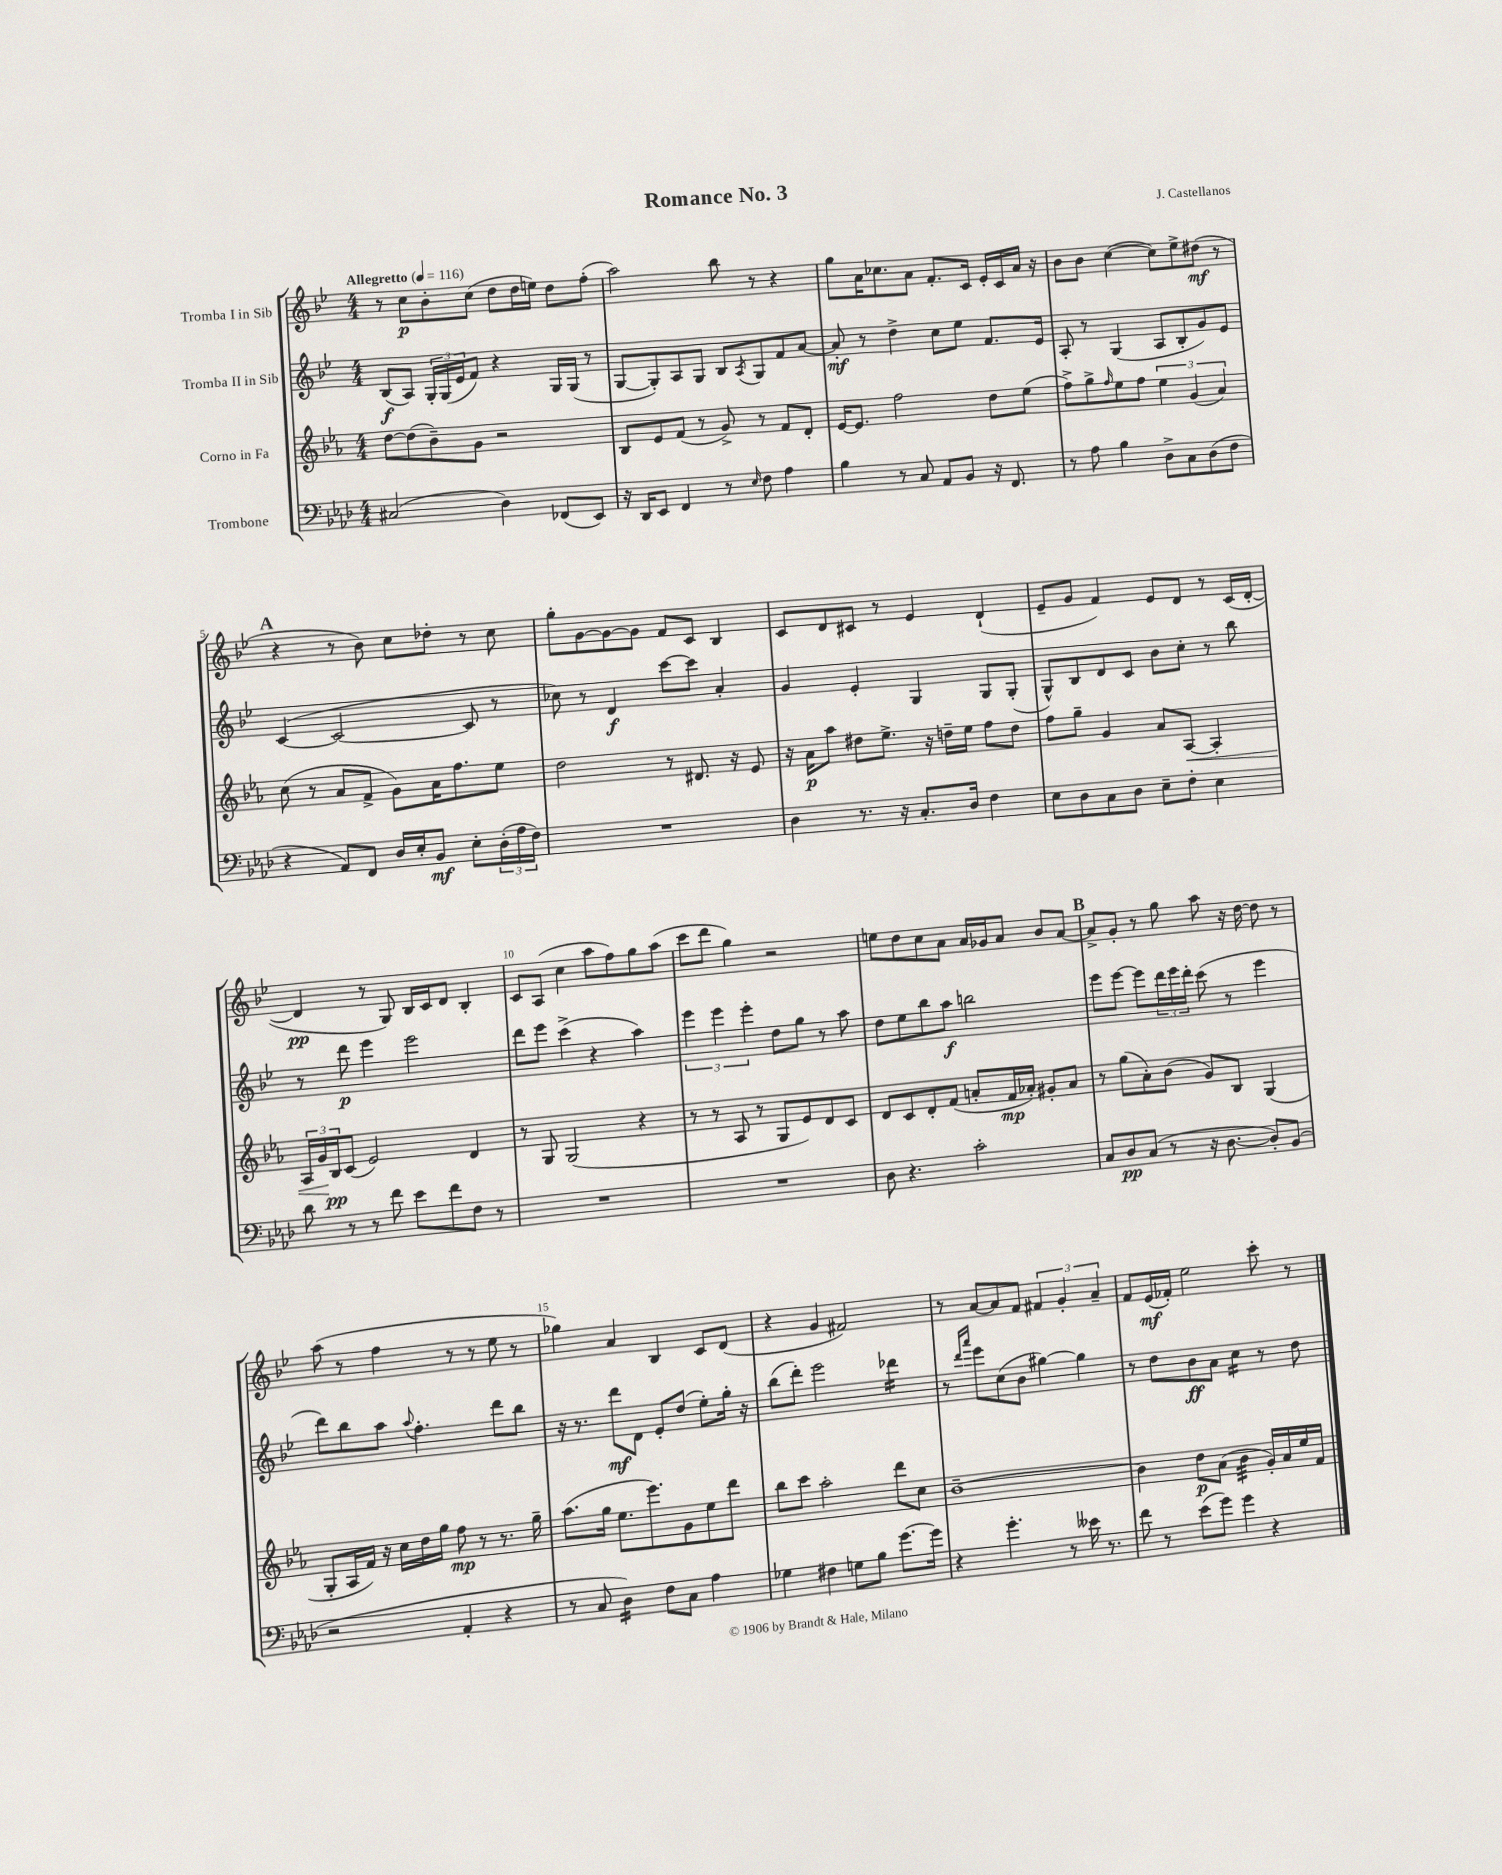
\header { title = "Romance No. 3" composer = "J. Castellanos" }
<<
\new StaffGroup <<
\new Staff = "s0" \with { instrumentName = "Tromba I in Sib" } {
    \clef treble \key bes \major \numericTimeSignature \time 4/4 \tempo "Allegretto" 4 = 116
    r8 c''8\p bes'8-. c''8( d''8 d''16 e''16) d''8 f''8-.( |
    a''2) bes''8 r8 r4 |
    g''8 a'16 ces''8. a'8 f'8.-. c'16 ees'16-. c'16 a'16 r16 |
    bes'8 bes'8 c''4~( c''8) ees''8-> dis''8\mf( r8 |
    \mark \markup { \bold "A" } r4 r8 bes'8) c''8 des''8-. r8 c''8 |
    g''8-. g'8~ g'8~ g'8 f'8 c'8 bes4 |
    c'8 d'8 cis'8 r8 ees'4 d'4-!( |
    ees'8-- g'8 f'4) ees'8 d'8 r8 c'16( d'16~-. |
    d'4\pp r8 g8) bes16 c'16 d'8 bes4-. |
    c'8 a8( c''4 a''8 f''8) g''8 a''8( |
    c'''8 d'''8 g''4) r2 |
    e''8 d''8 c''8 a'8 a'16 ges'16 a'8 bes'8 a'8~ |
    \mark \markup { \bold "B" } a'8-> g'8-. r8 g''8 a''8 r16 d''16~ d''8 r8 |
    a''8( r8 f''4 r8 r8 ees''8 r8 |
    ges''4) a'4 bes4 c'8 d'8( |
    r4 g'4 fis'2) |
    r8 a'8~ a'8 f'8 \tuplet 3/2 { fis'4 g'4-. a'4-- } |
    f'8 ees'16\mf( fes'16-.) ees''2 c'''8-. r8 \bar "|." |
}
\new Staff = "s1" \with { instrumentName = "Tromba II in Sib" } {
    \clef treble \key bes \major \numericTimeSignature \time 4/4
    bes8\f( a8) \tuplet 3/2 { g16-. g16( ees'16 } f'8) r4 g16 g16( r8 |
    g8~ g8-.) a8 g8 bes8 \acciaccatura { a8 } g8 f'8 a'8~ |
    a'8-.\mf r8 d''4-> c''8 ees''8 f'8. ees'16 |
    a8-. r8 g4( a8 bes8-. g'8) ees'8 |
    \mark \markup { \bold "A" } c'4~( c'2~ c'8 r8 |
    ces''8) r8 d'4\f c'''8~ c'''8 a'4-. |
    g'4 ees'4-. g4 g8 g8-.( |
    g8-^) bes8 d'8 c'8 bes'8 c''8-. r8 bes''8 |
    r8 d'''8\p ees'''4 ees'''2 |
    d'''8 ees'''8 c'''4->( r4 a''4) |
    \tuplet 3/2 { ees'''4 ees'''4 ees'''4-. } d''8 g''8 r8 a''8 |
    d''8 ees''8 bes''8 a''8\f b''2 |
    \mark \markup { \bold "B" } ees'''8 ees'''8~ ees'''8 \tuplet 3/2 { d'''16 ees'''16 d'''16-. } c'''8( r8 ees'''4 |
    d'''8) bes''8 a''8 \appoggiatura { a''8 } f''4.-. d'''8 bes''8 |
    r16 r8. d'''8\mf d'8 ees'8-. d''8( ees''8-.) g''16-. r16 |
    bes''8( d'''8-.) ees'''2 des'''4:16 |
    r8 \grace { d'''16 a'''16 } ees'''8 c''8( bes'8 gis''4~) gis''4 |
    r8 d''8 bes'8\ff a'8 c''4:16 r8 d''8 \bar "|." |
}
\new Staff = "s2" \with { instrumentName = "Corno in Fa" } {
    \clef treble \key ees \major \numericTimeSignature \time 4/4
    d''8~ d''8( bes'8--) g'8 r2 |
    bes8 ees'8 f'8( r8 g'8->) r8 f'8 d'8-. |
    ees'16~ ees'8. f''2 d''8 ees''8( |
    f''8->) g''8-> \grace { f''16 } ees''8 f''8 \tuplet 3/2 { ees''4 g'4( aes'4) } |
    \mark \markup { \bold "A" } c''8( r8 aes'8 f'8-> g'8) aes'16 f''8. ees''8 |
    d''2 r8 dis'8. r16 ees'8 |
    r16 aes'16\p aes''8 dis''8 ees''8.-> r16 d''16-- ees''16 f''8 d''8 |
    f''8 g''8-- g'4 aes'8 aes8~\< aes4-. |
    \tuplet 3/2 { aes16 g'16\! bes16\pp } c'8( ees'2) d'4 |
    r8 g8 g2( r4 |
    r8 r8 aes8 r8 g8 ees'8) d'8 c'8 |
    d'8 c'8 d'8-. f'8( a'8-. f'16\mp aes'16-.) gis'8-. aes'8 |
    \mark \markup { \bold "B" } r8 g''8( aes'8-.) bes'8( g'8) bes8 g4( |
    g8-. aes16 f'16) r16 c''16 d''16 g''16 f''8\mp r8 r8. g''16-- |
    aes''8.( g''16 ees''8. ees'''8.) g'8 ees''8 d'''8 |
    bes''8 c'''8 aes''2-. d'''8 c''8 |
    bes'1~-- |
    bes'4 d''8\p aes'8( bes'4:32 g'16-.) aes'16 ees''16 f'16 \bar "|." |
}
\new Staff = "s3" \with { instrumentName = "Trombone" } {
    \clef bass \key aes \major \numericTimeSignature \time 4/4
    cis2( des4) fes,8( ees,8) |
    r16 des,16 ees,8 f,4 r8 \grace { ees16 } f8 aes4 |
    bes4 r8 c8 aes,8 bes,8 r16 f,8. |
    r8 aes8 bes4 des8-> c8 des8( f8 |
    \mark \markup { \bold "A" } r4 aes,8) f,8 des16 ees16-. bes,8\mf ees8-. \tuplet 3/2 { des16-.( aes16 f16) } |
    R1 |
    des4 r8. r16 c8.-. des16 f4 |
    ees8 des8 c8 des8 ees8-- f8-. ees4 |
    des'8 r8 r8 f'8 ees'8 f'8 f8 r8 |
    R1 |
    R1 |
    des8 r4. c'2-. |
    \mark \markup { \bold "B" } c8 des8\pp c8( r8 r16 des8.~ des8-.) bes,8( |
    r2 aes,4-. r4 |
    r8 c8 des4:16) f8 c8 aes4 |
    ges4 fis4 g8 bes8 g'8.~ g'16 |
    r4 g'4.-. r8 eeses'16 r8. |
    f'8 r8 ees'8( g'8) g'4 r4 \bar "|." |
}
>>
>>
\layout { \context { \Score \override BarNumber.break-visibility = ##(#f #t #t) barNumberVisibility = #(every-nth-bar-number-visible 5) } }
